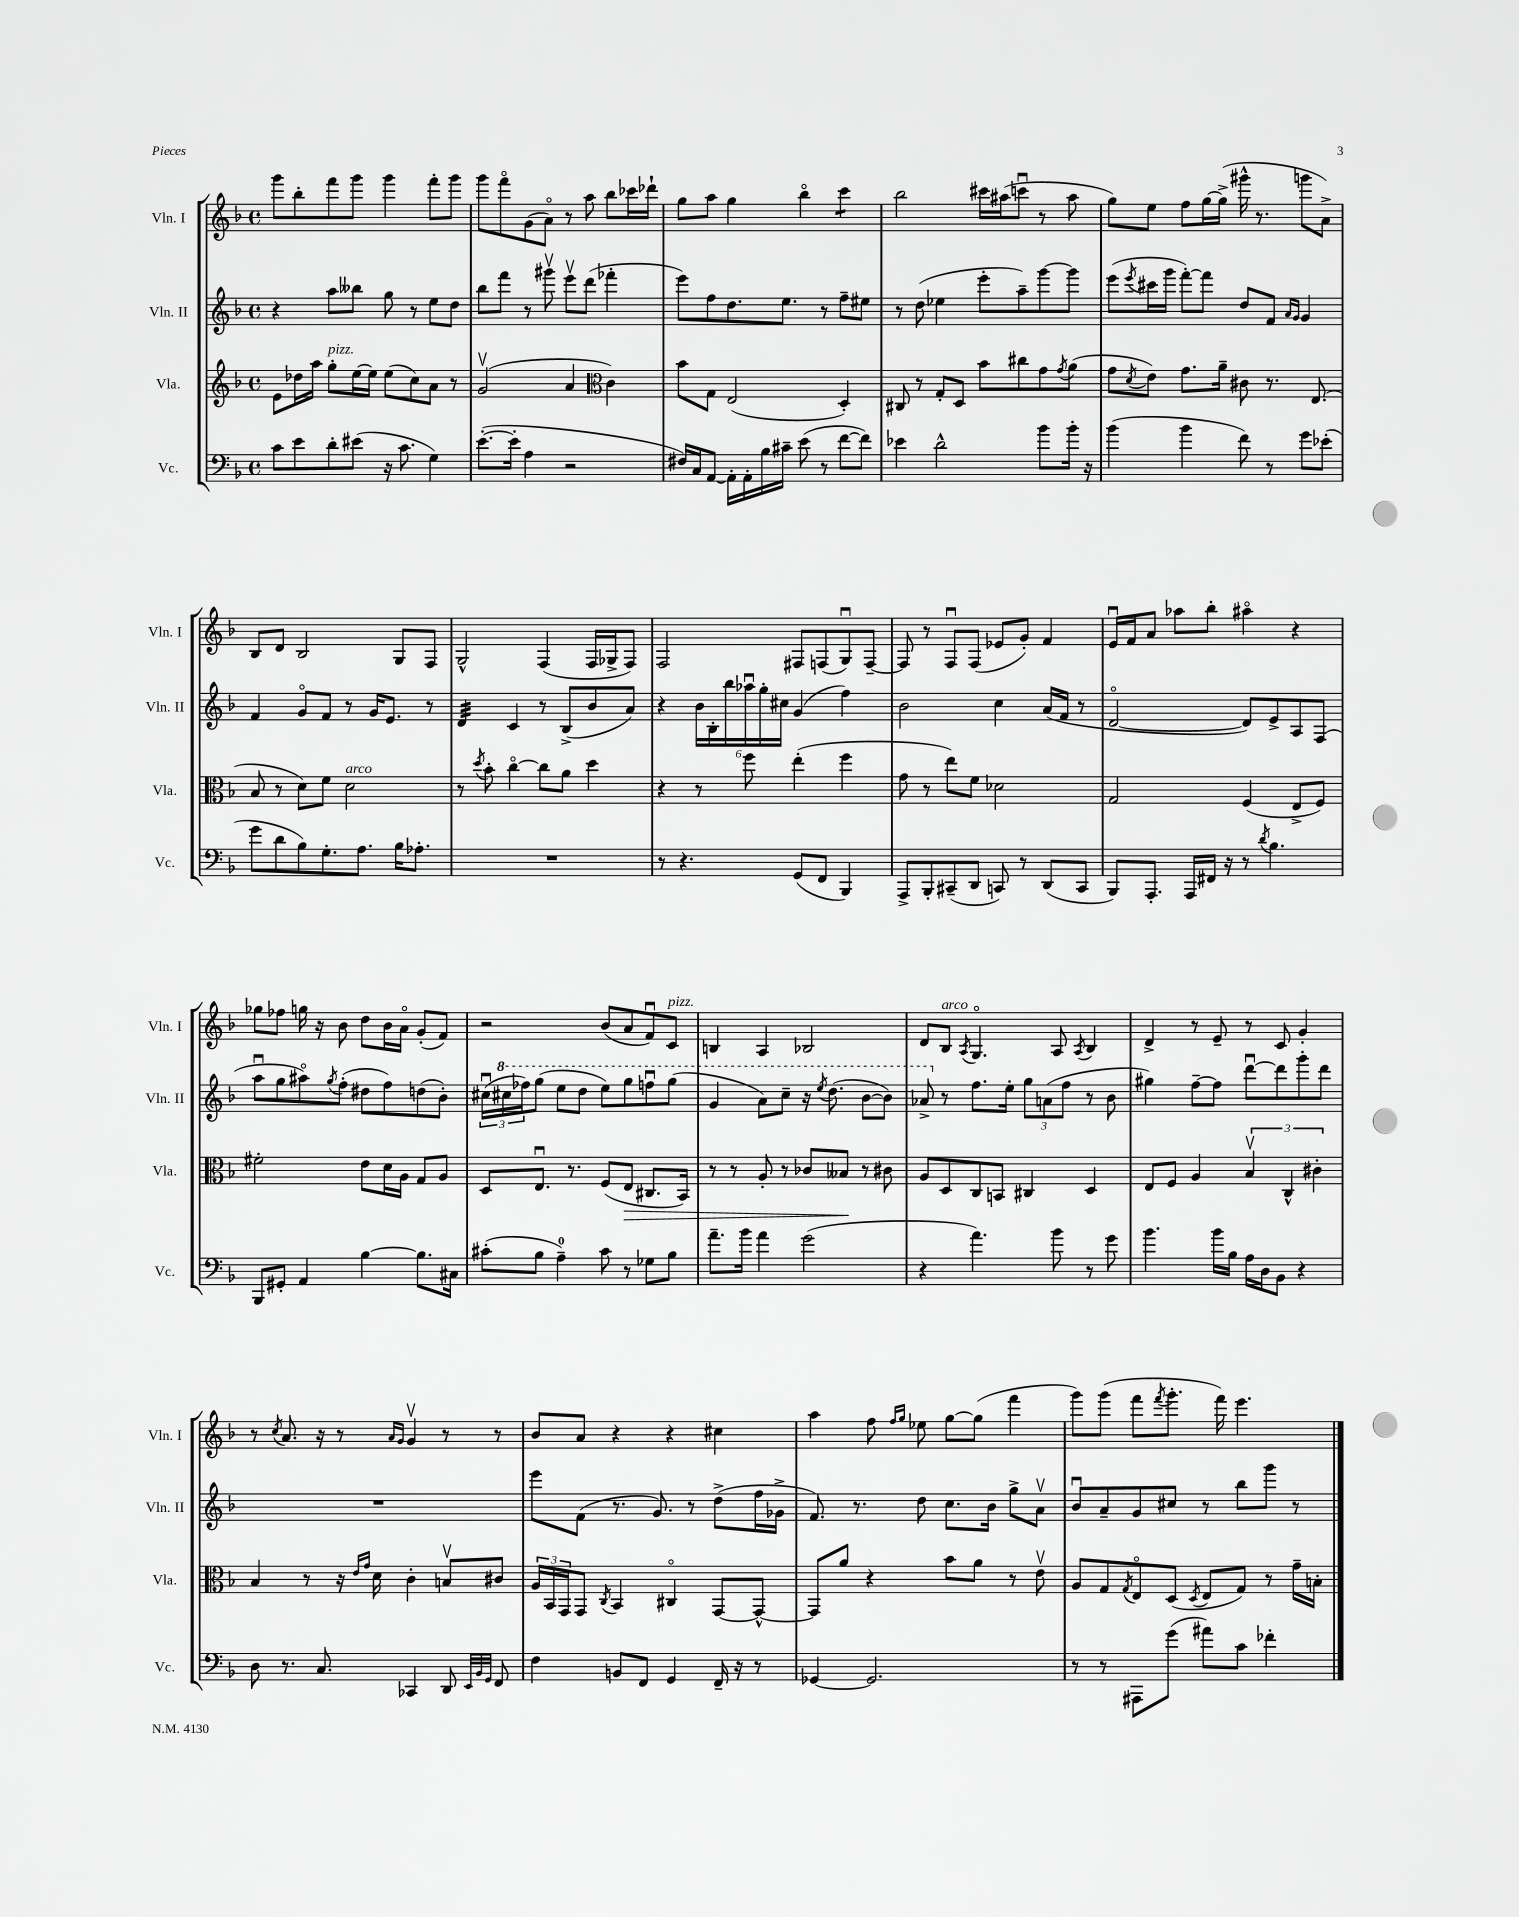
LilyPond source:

<<
\new StaffGroup <<
\new Staff = "s0" \with { instrumentName = "Vln. I" shortInstrumentName = "Vln. I" } {
    \clef treble \key f \major \defaultTimeSignature \time 4/4
    g'''8 bes''8-. f'''8 g'''8 g'''4 f'''8-. g'''8 |
    g'''8 f'''8\flageolet g'8( a'8\flageolet) r8 a''8 bes''8 ces'''16 des'''16-! |
    g''8 a''8 g''4 bes''4\flageolet c'''4:8 |
    bes''2 cis'''16 ais''16( c'''8\downbow r8 ais''8 |
    g''8) e''8 f''8 g''16~ g''16->( gis'''16-^ r8. g'''8 a'8->) |
    bes8 d'8 bes2 g8 f8 |
    g2-^ f4( f16 ges16-> f8) |
    f2 fis8 f8( g8\downbow) f8~-- |
    f8 r8 f8\downbow f8( ees'8 g'8-.) f'4 |
    e'16\downbow f'16 a'8 aes''8 bes''8-. ais''4\flageolet r4 |
    ges''8 fes''8 g''16 r16 bes'8 d''8 bes'16 a'16\flageolet g'8-.( f'8) |
    r2 bes'8( a'8 f'8\downbow) c'8^\markup { \italic "pizz." } |
    b4 a4 bes2 |
    d'8 bes8^\markup { \italic "arco" } \acciaccatura { a8 } g4.\flageolet a8 \acciaccatura { a8 } bes4 |
    d'4-> r8 e'8-- r8 c'8 g'4-. |
    r8 \acciaccatura { c''8 } a'8. r16 r8 \grace { a'16 g'16 } g'4\upbow r8 r8 |
    bes'8 a'8 r4 r4 cis''4 |
    a''4 f''8 \grace { f''16 g''16 } ees''8 g''8~ g''8( f'''4 |
    g'''8) g'''8( f'''8 \acciaccatura { f'''8 } g'''8.-. f'''16) e'''4. \bar "|." |
}
\new Staff = "s1" \with { instrumentName = "Vln. II" shortInstrumentName = "Vln. II" } {
    \clef treble \key f \major \defaultTimeSignature \time 4/4
    r4 a''8 beses''8 g''8 r8 e''8 d''8 |
    bes''8 f'''8 r8 gis'''8\upbow e'''8\upbow d'''8( fes'''4-. |
    e'''8) f''8 d''8. e''8. r8 f''8-- eis''8 |
    r8 d''8( ees''4 e'''8-. a''8--) g'''8~ g'''8 |
    e'''8( \acciaccatura { e'''8 } cis'''16 g'''16 f'''8~-.) f'''8 d''8 f'8 \grace { a'16 g'16 } g'4 |
    f'4 g'8\flageolet f'8 r8 g'16 e'8. r8 |
    d'4:32 c'4 r8 bes8->( bes'8 a'8) |
    r4 \tuplet 6/4 { bes'16 bes16-. bes''16 aes''16\downbow g''16-. cis''16 } g'4( f''4) |
    bes'2 c''4 a'16( f'16 r8 |
    d'2~\flageolet d'8) e'8-> a8 f8( |
    a''8\downbow g''8 ais''8\flageolet) \acciaccatura { g''8 } f''8-.( dis''8 f''8) d''8( bes'8-.) |
    \tuplet 3/2 { cis''16\downbow( \ottava #1 cis'''16 fes'''16) } g'''8( e'''8 d'''8 e'''8) g'''8 f'''8\downbow g'''8( |
    g''4 a''8) c'''8-- r16 \acciaccatura { e'''8 } d'''8.( bes''8~ bes''8) |
    aes''8-> \ottava #0 r8 f''8. e''16-. \tuplet 3/2 { g''8 a'!8( f''8 } r8 bes'8 |
    gis''4) f''8~-- f''8 d'''8~\downbow d'''8 g'''8-. d'''8 |
    R1 |
    e'''8 f'8( r8. g'8.) r8 d''8->( f''16 ges'16-> |
    f'8.) r8. d''8 c''8. bes'16 g''8-> a'8\upbow |
    bes'8\downbow a'8-- g'8 cis''8 r8 bes''8 g'''8 r8 \bar "|." |
}
\new Staff = "s2" \with { instrumentName = "Vla." shortInstrumentName = "Vla." } {
    \clef treble \key f \major \defaultTimeSignature \time 4/4
    e'8 des''16 a''16 g''8-.^\markup { \italic "pizz." } e''16~ e''16 e''8( c''8) a'8 r8 |
    g'2\upbow( a'4 \clef alto c'4) |
    bes'8 g8 e2( d4-.) |
    cis8 r8 g8-. d8 bes'8 cis''8 g'8 \acciaccatura { g'8 } a'8( |
    g'8 \acciaccatura { d'8 } e'8) g'8. a'16-- cis'8 r8. e8.( |
    bes8 r8 d'8) f'8 d'2^\markup { \italic "arco" } |
    r8 \acciaccatura { d''8 } bes'8-. c''4~\flageolet c''8 a'8 d''4 |
    r4 r8 f''8 e''4-.( f''4 |
    g'8 r8 e''8) f'8 des'2 |
    g2 f4( e8-> f8) |
    fis'2-. e'8 d'16 a16 g8 a8 |
    d8 e8.\downbow r8. f8( e8\> cis8. bes,16) |
    r8 r8 a8-. r8 ces'8 beses8\! r8 cis'8 |
    a8 d8 c8 b,8 cis4 d4 |
    e8 f8 a4 \tuplet 3/2 { bes4\upbow c4-^ cis'4-. } |
    bes4 r8 r16 \grace { e'16 g'16 } d'16 c'4-. b8\upbow cis'8 |
    \tuplet 3/2 { a16 bes,16 g,16 } g,8 \acciaccatura { c8 } bes,4 cis4\flageolet g,8~ g,8~-^ |
    g,8 a'8 r4 bes'8 a'8 r8 e'8\upbow |
    a8 g8 \acciaccatura { g8 } e8\flageolet d8( \acciaccatura { d8 } e8 g8) r8 g'16-- b16-. \bar "|." |
}
\new Staff = "s3" \with { instrumentName = "Vc." shortInstrumentName = "Vc." } {
    \clef bass \key f \major \defaultTimeSignature \time 4/4
    c'8 e'8 d'8-. eis'8( r16 c'8. g4) |
    e'8.~-.( e'16-. a4 r2 |
    fis16) c16 a,8~ a,16-. a,16-. bes16 cis'16-- e'8( r8 f'8~ f'8) |
    ees'4 d'2-^ bes'8 bes'16-. r16 |
    bes'4( bes'4 f'8) r8 g'8 ees'8-.( |
    g'8 d'8 bes8) g8.-. a8. bes16 aes8.-. |
    R1 |
    r8 r4. g,8( f,8 bes,,4) |
    a,,8-> bes,,8-. cis,8--( d,8 c,8) r8 d,8( c,8 |
    bes,,8) a,,8.-. a,,16 fis,16 r16 r8 \acciaccatura { d'8 } bes4. |
    bes,,8 gis,8-. a,4 bes4~ bes8. cis16 |
    cis'8-.( bes8 a4-0--) cis'8 r8 ges8 bes8 |
    a'8.-- bes'16 a'4 g'2( |
    r4 a'4.) bes'8 r8 g'8 |
    bes'4. bes'16 bes16 a16 d16 bes,8 r4 |
    d8 r8. c8. ces,4 d,8 \grace { e,32 bes,32 g,32 } f,8 |
    f4 b,8 f,8 g,4 f,16-- r16 r8 |
    ges,4~ ges,2. |
    r8 r8 ais,,8 g'8( ais'8) c'8 fes'4-. \bar "|." |
}
>>
>>
\layout { \context { \Score \remove "Bar_number_engraver" } }
